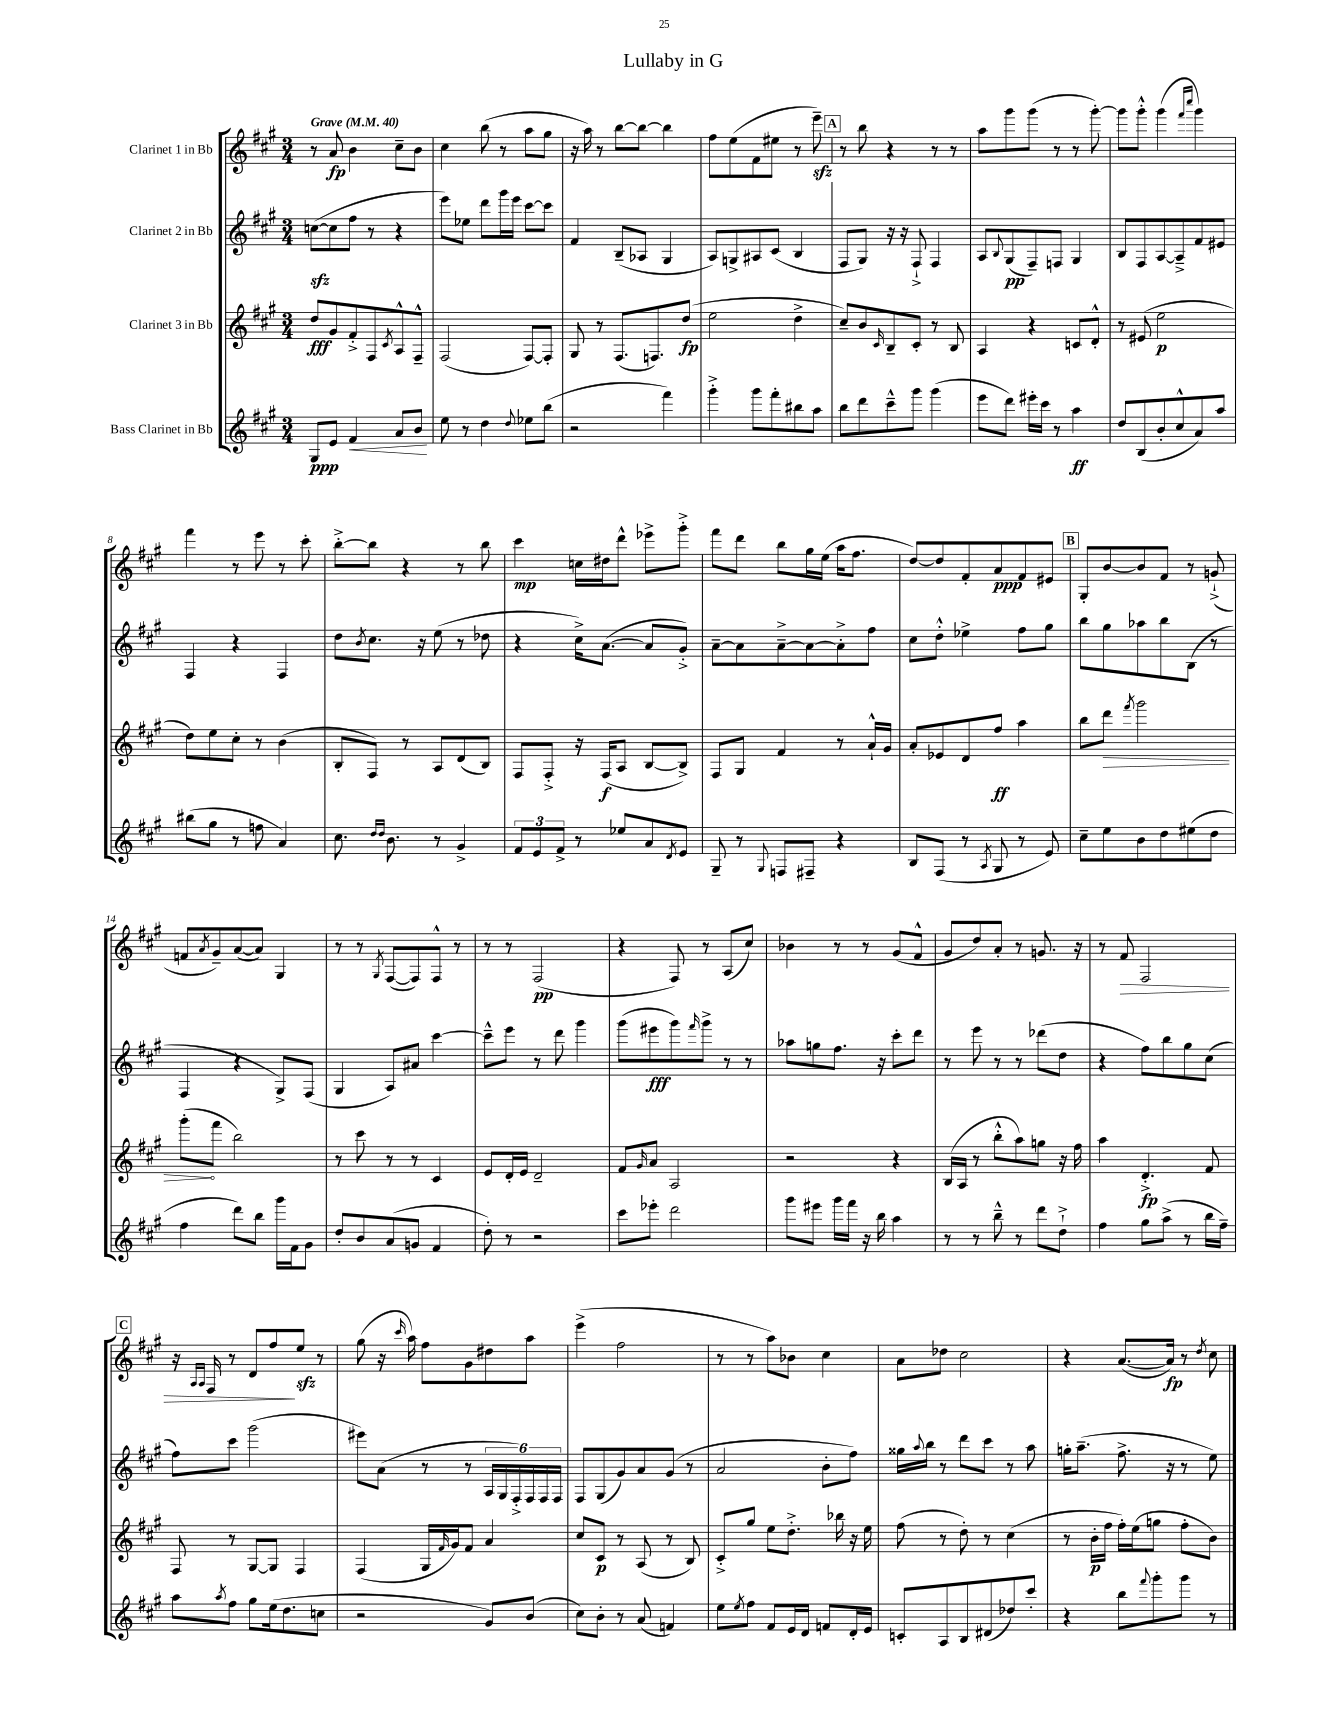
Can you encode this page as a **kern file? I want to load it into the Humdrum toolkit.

**kern	**dynam	**kern	**dynam	**kern	**dynam	**kern	**dynam
*part4	*part4	*part3	*part3	*part2	*part2	*part1	*part1
*staff4	*staff4	*staff3	*staff3	*staff2	*staff2	*staff1	*staff1
*I"Bass Clarinet in Bb	*	*I"Clarinet 3 in Bb	*	*I"Clarinet 2 in Bb	*	*I"Clarinet 1 in Bb	*
*clefG2	*	*clefG2	*	*clefG2	*	*clefG2	*
*k[f#c#g#]	*	*k[f#c#g#]	*	*k[f#c#g#]	*	*k[f#c#g#]	*
*M3/4	*	*M3/4	*	*M3/4	*	*M3/4	*
*MM40	*	*MM40	*	*MM40	*	*MM40	*
=1	=1	=1	=1	=1	=1	=1	=1
!	!	!	!	!	!	!LO:TX:a:B:t=Grave	!
8G#/L	ppp	8dd/L	fff	([8ccnzz\L	.	8r	.
8e/J	.	8g#/	.	8cc\]	.	8a/	fp
!	!LO:HP:b	!	!	!	!	!	!
4f#/	<	8f#'^/	.	8ff#\J	.	4b\	.
.	.	8F#/	.	8r	.	.	.
.	.	8qc#/	.	.	.	.	.
8a/L	.	8A^^/	.	4r	.	8cc#~\L	.
8b/J	.	8F#~^^/J	.	.	.	8b\J	.
.	[	.	.	.	.	.	.
=2	=2	=2	=2	=2	=2	=2	=2
8ee\	.	(2F#/	.	8eee\L)	.	4cc#\	.
8r	.	.	.	8ee-X\J	.	.	.
4dd\	.	.	.	8ddd\L	.	(8bb\	.
.	.	.	.	16ggg#\L	.	8r	.
.	.	.	.	16eee\JJ	.	.	.
8qqdd/	.	.	.	.	.	.	.
8ee-X\L	.	[8F#/L)	.	[8ccc#\L	.	8aa\L	.
(8bb\J	.	8F#'/J]	.	8ccc#\J]	.	8gg#\J	.
=3	=3	=3	=3	=3	=3	=3	=3
2r	.	8G#/	.	4f#/	.	16r	.
.	.	.	.	.	.	16aa\)	.
.	.	8r	.	.	.	8r	.
.	.	(8.F#/L	.	(8B~/L	.	[8bb\L	.
.	.	.	.	8A-X/J	.	8bb\J_	.
.	.	8.Fn/)	.	.	.	.	.
4fff#\)	.	.	.	4G#/	.	4bb\]	.
.	.	(8dd/J	fp	.	.	.	.
=4	=4	=4	=4	=4	=4	=4	=4
4ggg#'^\	.	2ee\	.	8A/L)	.	8ff#\L	.
.	.	.	.	8Gn^/	.	(8ee\	.
8ggg#\L	.	.	.	8A#X/	.	8f#\	.
8fff#'\	.	.	.	(8c#/J	.	8ee#X\J	.
8bb#X\	.	4dd^\	.	4B/	.	8r	.
8aa\J	.	.	.	.	.	8eeezz~\)	.
!!LO:REH:place=s1:t=A
=5	=5	=5	=5	=5	=5	=5	=5
8bb\L	.	8cc#~/L)	.	8F#/L	.	8r	.
8ddd\	.	8b/	.	8G#/J)	.	8bb\	.
.	.	16qqc#/	.	.	.	.	.
8ccc#~^^\	.	8B~/	.	16r	.	4r	.
.	.	.	.	16r	.	.	.
8ggg#\J	.	8c#'/J	.	8F#`^/	.	.	.
(4ggg#\	.	8r	.	4F#/	.	8r	.
.	.	8B/	.	.	.	8r	.
=6	=6	=6	=6	=6	=6	=6	=6
8eee\L	.	4A/	.	8A/L	.	8aa\L	.
.	.	.	.	8qqB/	.	.	.
8ddd\J)	.	.	.	(8G#/	pp	8ggg#\	.
16eee#X'\LL	.	4r	.	8F#~/)	.	(8ggg#\J	.
16ccc#\JJ	.	.	.	.	.	.	.
8r	.	.	.	8Fn/J	.	8r	.
4aa\	ff	8cn/L	.	4G#/	.	8r	.
.	.	8d'^^/J	.	.	.	[8ggg#'\)	.
=7	=7	=7	=7	=7	=7	=7	=7
8dd/L	.	8r	.	8B/L	.	8ggg#\L]	.
(8B/	.	(8e#X/	.	8F#/	.	8ggg#'^^\J	.
8b'/	.	2ee\	p	[8A/	.	(4ggg#\	.
8cc#^^/	.	.	.	8A~^/]	.	.	.
.	.	.	.	.	.	16qqfff#/LL	.
.	.	.	.	.	.	16qqcccc#/JJ	.
8a/)	.	.	.	8f#/	.	4ggg#\)	.
8aa/J	.	.	.	8e#X/J	.	.	.
!!LO:LB:g=z
=8	=8	=8	=8	=8	=8	=8	=8
(8bb#X\L	.	8dd\L)	.	4F#/	.	4fff#\	.
8gg#\J	.	8ee\	.	.	.	.	.
8r	.	8cc#'\J	.	4r	.	8r	.
8ffn\	.	8r	.	.	.	8eee\	.
4a/)	.	(4b\	.	4F#/	.	8r	.
.	.	.	.	.	.	8ccc#'\	.
=9	=9	=9	=9	=9	=9	=9	=9
8.cc#\	.	8B'/L	.	8dd\L	.	[8bb'^\L	.
.	.	.	.	8qb/	.	.	.
.	.	8F#/J)	.	8.cc#\J	.	8bb\J]	.
16qqdd/LL	.	.	.	.	.	.	.
16qqdd/JJ	.	.	.	.	.	.	.
8.b\	.	.	.	.	.	.	.
.	.	8r	.	.	.	4r	.
.	.	.	.	16r	.	.	.
8r	.	8A/L	.	(8ee\	.	.	.
4g#^/	.	(8d/	.	8r	.	8r	.
.	.	8B/J)	.	8dd-X\	.	8bb\	.
=10	=10	=10	=10	=10	=10	=10	=10
12f#/L	.	8F#/L	.	4r	.	4ccc#\	mp
12e/	.	.	.	.	.	.	.
.	.	8F#'^/J	.	.	.	.	.
12f#^/J	.	.	.	.	.	.	.
8r	.	16r	.	16cc#^\KL)	.	16ccn\LL	.
.	.	(16F#/KL	f	([8.a\J	.	16dd#X\J	.
8ee-X/L	.	8A/J	.	.	.	8ddd^^\J	.
8a/	.	[8B/L	.	8a/L]	.	8eee-X^\L	.
8qd/	.	.	.	.	.	.	.
8e/J	.	8B^/J])	.	8g#'^/J)	.	8ggg#'^\J	.
=11	=11	=11	=11	=11	=11	=11	=11
8G#~/	.	8F#/L	.	[8a~\L	.	8fff#\L	.
8r	.	8G#/J	.	8a\]	.	8ddd\J	.
8qqG#/	.	.	.	.	.	.	.
8Fn/L	.	4f#/	.	[8a~^\	.	8bb\L	.
8F#X~/J	.	.	.	8a\_	.	16gg#\L	.
.	.	.	.	.	.	(16ee\JJ	.
4r	.	8r	.	8a'^\]	.	16aa\KL	.
.	.	.	.	.	.	8.ff#\J	.
.	.	16a`^^/LL	.	8ff#\J	.	.	.
.	.	16g#/JJ	.	.	.	.	.
=12	=12	=12	=12	=12	=12	=12	=12
8B/L	.	8a'/L	.	8cc#\L	.	[8dd/L)	.
(8F#/J	.	8e-X/	.	8dd'^^\J	.	8dd/]	.
8r	.	8d/	.	4ee-X^\	.	8f#'/	.
8qA/	.	.	.	.	.	.	.
8G#/	.	8ff#/J	ff	.	.	8a/	ppp
8r	.	4aa\	.	8ff#\L	.	8f#/	.
8e/)	.	.	.	8gg#\J	.	8e#X/J	.
!!LO:REH:place=s1:t=B
=13	=13	=13	=13	=13	=13	=13	=13
8cc#~\L	.	8bb\L	.	8bb\L	.	8G#'/L	.
!	!	!	!LO:HP:b	!	!	!	!
8ee\	.	8ddd\J	>	8gg#\	.	[8b/	.
.	.	8qfff#/	.	.	.	.	.
8b\	.	2ggg#\	.	8aa-X\	.	8b/]	.
8dd\	.	.	.	8bb\	.	8f#/J	.
(8ee#X\	.	.	.	(8B\J	.	8r	.
8dd\J	.	.	.	8r	.	(8gn`^/	.
!!LO:LB:g=z
=14	=14	=14	=14	=14	=14	=14	=14
4ff#\	.	(8ggg#'\L	.	4F#/	.	8fn/L	.
.	.	.	.	.	.	8qa/	.
.	.	8fff#\J	]	.	.	8g#~/)	.
8ddd\L)	.	2bb\)	.	4r	.	([8a/	.
8bb\J	.	.	.	.	.	8a/J])	.
16ggg#\LL	.	.	.	8G#^/L)	.	4G#/	.
16f#\J	.	.	.	.	.	.	.
8g#\J	.	.	.	(8F#/J	.	.	.
=15	=15	=15	=15	=15	=15	=15	=15
8dd'/L	.	8r	.	4G#/	.	8r	.
8b/	.	8ccc#\	.	.	.	8r	.
.	.	.	.	.	.	8qG#/	.
(8a/	.	8r	.	8A/L)	.	([8F#/L	.
8gn/J	.	8r	.	8a#X/J	.	8F#/])	.
4f#/	.	4c#/	.	[4ccc#\	.	8F#^^/J	.
.	.	.	.	.	.	8r	.
=16	=16	=16	=16	=16	=16	=16	=16
8dd'\)	.	8e/L	.	8ccc#~^^\L]	.	8r	.
8r	.	16d'/L	.	8eee\J	.	8r	.
.	.	16e/JJ	.	.	.	.	.
2r	.	2d~/	.	8r	.	(2F#/	pp
.	.	.	.	8ddd\	.	.	.
.	.	.	.	4ggg#\	.	.	.
=17	=17	=17	=17	=17	=17	=17	=17
8ccc#\L	.	8f#/L	.	(8ggg#\L	.	4r	.
.	.	16qqg#/	.	.	.	.	.
8eee-X'\J	.	8a/J	.	8eee#X\	fff	.	.
2ddd\	.	2A/	.	8ggg#\)	.	8F#/)	.
.	.	.	.	16qqfff#/	.	.	.
.	.	.	.	8ggg#^\J	.	8r	.
.	.	.	.	8r	.	(8A/L	.
.	.	.	.	8r	.	8cc#/J)	.
=18	=18	=18	=18	=18	=18	=18	=18
8ggg#\L	.	2r	.	8aa-X\L	.	4b-X\	.
8eee#X\J	.	.	.	8ggn\	.	.	.
16ggg#\LL	.	.	.	8.ff#\J	.	8r	.
16fff#\JJ	.	.	.	.	.	.	.
16r	.	.	.	.	.	8r	.
16bb\	.	.	.	16r	.	.	.
4aa\	.	4r	.	8ccc#'\L	.	(8g#/L	.
.	.	.	.	8ddd\J	.	8f#^^/J	.
=19	=19	=19	=19	=19	=19	=19	=19
8r	.	(16B/LL	.	8r	.	8g#/L	.
.	.	16A/JJ	.	.	.	.	.
8r	.	8r	.	8eee\	.	8dd/)	.
8bb~^^\	.	8bb'^^\L	.	8r	.	8a'/J	.
8r	.	8aa\)	.	8r	.	8r	.
8ddd\L	.	8ggn\J	.	(8ddd-X\L	.	8.gn/	.
8dd`^\J	.	16r	.	8dd\J	.	.	.
.	.	16ff#\	.	.	.	16r	.
=20	=20	=20	=20	=20	=20	=20	=20
4ff#\	.	4aa\	.	4r	.	8r	.
!	!	!	!	!	!	!	!LO:HP:b
.	.	.	.	.	.	8f#/	>
8gg#\L	.	4.d'^/	fp	8ff#\L)	.	2F#/	.
(8aa^\J	.	.	.	8bb\	.	.	.
8r	.	.	.	8gg#\	.	.	.
16bb\LL	.	8f#/	.	(8cc#\J	.	.	.
16ff#~\JJ)	.	.	.	.	.	.	.
!!LO:LB:g=z
!!LO:REH:place=s1:t=C
=21	=21	=21	=21	=21	=21	=21	=21
8aa\L	.	8F#/	.	8ff#\L)	.	16r	.
.	.	.	.	.	.	16qqA/LL	.
.	.	.	.	.	.	16qqA/JJ	.
.	.	.	.	.	.	16F#/	.
8qaa/	.	.	.	.	.	.	.
8ff#\J	.	8r	.	8ccc#\J	.	8r	.
8gg#\L	.	[8G#/L	.	(2ggg#\	.	8d/L	.
(16ee\k	.	8G#/J]	.	.	.	8ff#/	.
8.dd\	.	.	.	.	.	.	.
.	.	4F#/	.	.	.	8eezz/J	]
8ccn\J	.	.	.	.	.	8r	.
=22	=22	=22	=22	=22	=22	=22	=22
2r	.	(4F#/	.	8eee#X\L)	.	(8gg#\	.
.	.	.	.	(8a\J	.	16r	.
.	.	.	.	.	.	16qqccc#/	.
.	.	.	.	.	.	16aa\)	.
.	.	16G#/LL	.	8r	.	8ff#\L	.
.	.	16qqf#/	.	.	.	.	.
.	.	16g#/J)	.	.	.	.	.
.	.	8f#/J	.	8r	.	8g#\	.
8g#/L)	.	4a/	.	24A/LL	.	8dd#X\	.
.	.	.	.	24G#/	.	.	.
.	.	.	.	24F#'^/)	.	.	.
(8b/J	.	.	.	24F#/	.	8aa\J	.
.	.	.	.	24F#/	.	.	.
.	.	.	.	24F#/JJ	.	.	.
=23	=23	=23	=23	=23	=23	=23	=23
8cc#\L)	.	8cc#/L	.	8F#/L	.	(4eee^\	.
8b'\J	.	8c#/J	p	(8G#/	.	.	.
8r	.	8r	.	8g#/)	.	2ff#\	.
(8a/	.	(8A/	.	8a/	.	.	.
4fn/)	.	8r	.	(8g#/J	.	.	.
.	.	8B/)	.	8r	.	.	.
=24	=24	=24	=24	=24	=24	=24	=24
8ee\L	.	8c#'^/L	.	2a/	.	8r	.
8qee/	.	.	.	.	.	.	.
8ff#\J	.	8gg#/J	.	.	.	8r	.
8f#/L	.	8ee\L	.	.	.	8aa\L)	.
16e/L	.	8.dd'^\J	.	.	.	8b-X\J	.
16d/JJ	.	.	.	.	.	.	.
8fn/L	.	.	.	8b'\L	.	4cc#\	.
.	.	16bb-X\	.	.	.	.	.
16d'/L	.	16r	.	8ff#\J)	.	.	.
16e/JJ	.	16ee\	.	.	.	.	.
=25	=25	=25	=25	=25	=25	=25	=25
8cn'/L	.	(8ff#\	.	16gg##X\LL	.	8a\L	.
.	.	.	.	8qqaa/	.	.	.
.	.	.	.	16bb\JJ	.	.	.
8A/	.	8r	.	8r	.	8dd-X\J	.
8B/	.	8dd'\)	.	8ddd\L	.	2cc#\	.
(8d#X/	.	8r	.	8ccc#\J	.	.	.
8dd-X/)	.	(4cc#\	.	8r	.	.	.
8ccc#'/J	.	.	.	8aa\	.	.	.
=26	=26	=26	=26	=26	=26	=26	=26
4r	.	8r	.	16ggn'\KL	.	4r	.
.	.	.	.	(8.aa~\J	.	.	.
.	.	16b'\LL	p	.	.	.	.
.	.	16ff#\JJ	.	.	.	.	.
8bb\L	.	16ff#'\LL)	.	8.ff#^\	.	([8.a/L	.
.	.	(16ee\J	.	.	.	.	.
8qqfff#/	.	.	.	.	.	.	.
8ggg#'\	.	8ggn\J	.	.	.	.	.
.	.	.	.	16r	.	16a/Jk])	fp
8ggg#\J	.	8ff#'\L	.	8r	.	8r	.
.	.	.	.	.	.	8qdd/	.
8r	.	8b\J)	.	8ee\)	.	8cc#\	.
==	==	==	==	==	==	==	==
*-	*-	*-	*-	*-	*-	*-	*-
